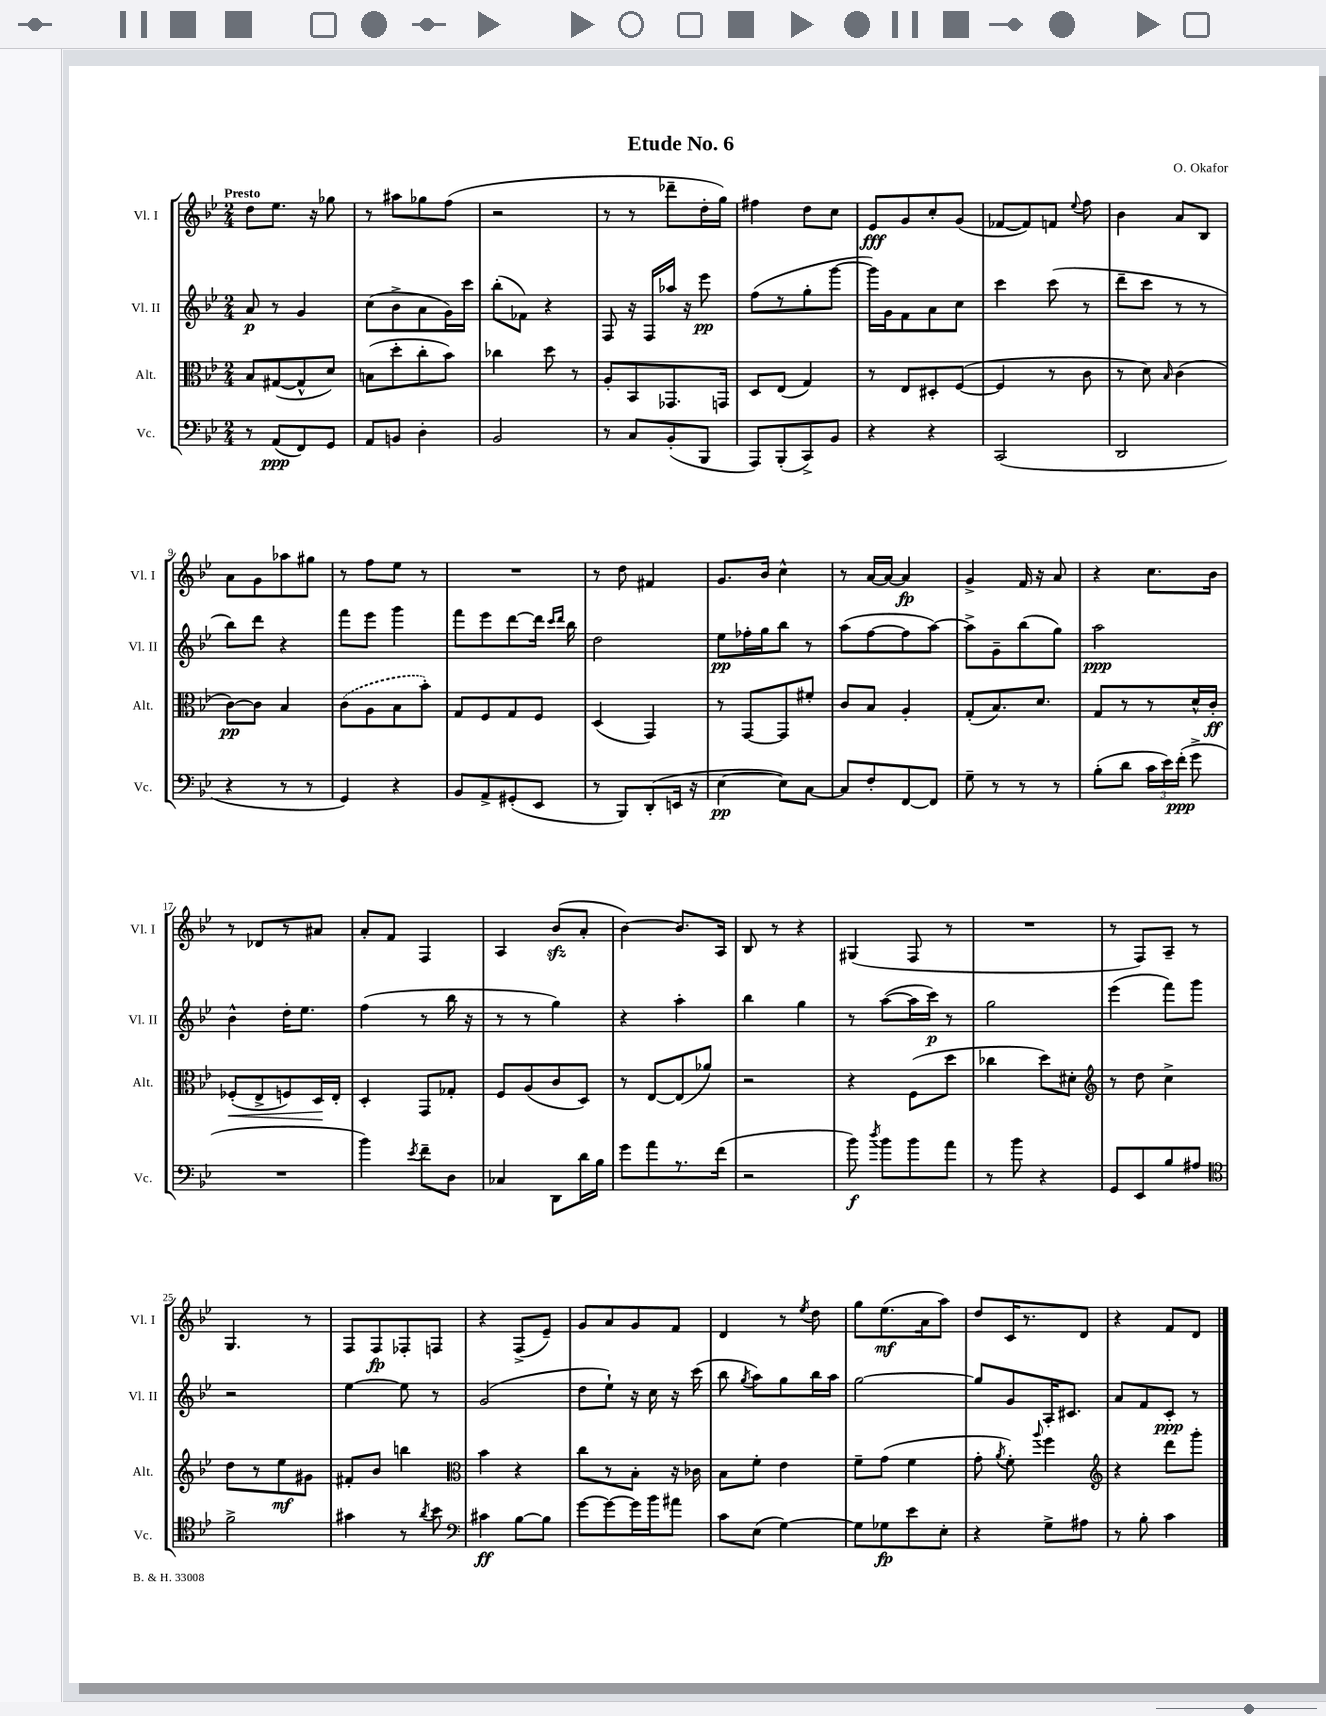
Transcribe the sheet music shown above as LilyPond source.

\header { title = "Etude No. 6" composer = "O. Okafor" }
<<
\new StaffGroup <<
\new Staff = "s0" \with { instrumentName = "Vl. I" shortInstrumentName = "Vl. I" } {
    \clef treble \key bes \major \numericTimeSignature \time 2/4 \tempo "Presto"
    \autoBeamOff d''8[ ees''8.] r16 ges''8 |
    r8 ais''8[ ges''8 f''8]( |
    r2 |
    r8 r8 des'''8[-- d''16-. g''16]) |
    fis''4 d''8[ c''8] |
    ees'8[\fff g'8 c''8-. g'8]( |
    fes'8[~ fes'8) f'8] \appoggiatura { ees''8 } f''8 |
    bes'4 a'8[ bes8] |
    a'8[ g'8 aes''8 gis''8] |
    r8 f''8[ ees''8] r8 |
    R2 |
    r8 d''8 fis'4 |
    g'8.[ bes'16] c''4-^ |
    r8 a'16[~ a'16]~ a'4\fp |
    g'4-> f'16 r16 a'8 |
    r4 c''8.[ bes'16] |
    r8 des'8[ r8 ais'8] |
    a'8[-. f'8] f4 |
    a4 bes'8[\sfz( a'8]-. |
    bes'4~) bes'8.[ a16] |
    bes8 r8 r4 |
    gis4( f8 r8 |
    R2 |
    r8 f8[) a8]-- r8 |
    g4. r8 |
    f8[ f8\fp fes8-. f8] |
    r4 f8[->( ees'8]--) |
    g'8[ a'8 g'8 f'8] |
    d'4 r8 \acciaccatura { ees''8 } d''8 |
    g''8[ ees''8.\mf( a'16 a''8]) |
    d''8[ c'16 r8. d'8] |
    r4 f'8[ d'8] \bar "|." |
}
\new Staff = "s1" \with { instrumentName = "Vl. II" shortInstrumentName = "Vl. II" } {
    \clef treble \key bes \major \numericTimeSignature \time 2/4
    \autoBeamOff a'8\p r8 g'4 |
    c''8[( bes'8-> a'8 g'16) c'''16] |
    bes''8[-.( fes'8]) r4 |
    f8 r16 f16[ aes''16] r16 ees'''8\pp |
    f''8[( r8 g''8-. g'''8]~ |
    g'''16[) g'16 f'8 a'8 c''8] |
    c'''4 c'''8( r8 |
    d'''8[-- c'''8] r8 r8 |
    bes''8[) d'''8] r4 |
    f'''8[ ees'''8] g'''4 |
    f'''8[ ees'''8 d'''8~ d'''16] \grace { c'''16[ d'''16] } bes''16 |
    d''2 |
    ees''8[\pp fes''16-. g''16 bes''8] r8 |
    a''8[( f''8~ f''8 a''8]~) |
    a''8[-> g'8-- bes''8( g''8]) |
    a''2\ppp |
    bes'4-^ d''16[-. ees''8.] |
    f''4( r8 bes''16 r16 |
    r8 r8 g''4) |
    r4 a''4-. |
    bes''4 g''4 |
    r8 a''8[~( a''16 c'''16]\p) r8 |
    g''2 |
    ees'''4( f'''8[) g'''8] |
    r2 |
    ees''4~ ees''8 r8 |
    g'2( |
    d''8[ ees''8]-!) r16 c''16 r16 c'''16( |
    bes''8 \acciaccatura { g''8 } a''8[) g''8 bes''16 a''16] |
    g''2~ |
    g''8[ g'8 a16-. cis'8.] |
    a'8[ f'8 c'8]-.\ppp r8 \bar "|." |
}
\new Staff = "s2" \with { instrumentName = "Alt." shortInstrumentName = "Alt." } {
    \clef alto \key bes \major \numericTimeSignature \time 2/4
    \autoBeamOff bes8[ gis8~( gis8-^ d'8]) |
    b8[( d''8-. c''8-. bes'8]) |
    ces''4 d''8 r8 |
    a8[-. bes,8 ges,8. g,16] |
    d8[ ees8]( g4) |
    r8 ees8[ dis8-. f8]~( |
    f4 r8 c'8 |
    r8 d'8) \grace { bes16 } c'4( |
    c'8[~\pp) c'8] bes4 |
    \once \slurDashed c'8[( a8 bes8 bes'8]-.) |
    g8[ f8 g8 f8] |
    d4( g,4) |
    r8 g,8[~ g,8 fis'8]-. |
    c'8[ bes8] a4-. |
    g8[-.( bes8.) d'8.] |
    g8[ r8 r8 d'16-^ c'16]-.\ff |
    fes8[-.\<( ees8-> f8) d16\! ees16]-. |
    d4-. g,8[ ges8]-. |
    f8[ a8( c'8 d8]) |
    r8 ees8[~ ees8( aes'8]) |
    r2 |
    r4 f8[( d''8] |
    ces''4 d''8[) dis'8]-. |
    \clef treble r8 d''8 c''4-> |
    d''8[ r8 ees''8\mf gis'8] |
    fis'8[-. bes'8] b''4 |
    \clef alto bes'4 r4 |
    c''8[ r8 bes8]-. r16 ces'16 |
    bes8[ f'8]-. ees'4 |
    f'8[-- g'8]( f'4 |
    g'8-. \acciaccatura { a'8 } f'8-.) \appoggiatura { a''8 } f''4 |
    \clef treble r4 d'''8[ g'''8]-. \bar "|." |
}
\new Staff = "s3" \with { instrumentName = "Vc." shortInstrumentName = "Vc." } {
    \clef bass \key bes \major \numericTimeSignature \time 2/4
    \autoBeamOff r8 a,8[\ppp( f,8) g,8] |
    a,8[ b,8] d4-. |
    bes,2 |
    r8 c8[ bes,8-.( bes,,8] |
    a,,8[) bes,,8-.( c,8->) bes,8] |
    r4 r4 |
    c,2( |
    d,2 |
    r4 r8 r8 |
    g,4) r4 |
    bes,8[ a,8-> gis,8-.( ees,8] |
    r8 bes,,8[) d,8-.( e,16] r16 |
    ees4~\pp ees8[) c8]~ |
    c8[ f8-. f,8~ f,8] |
    g8-- r8 r8 r8 |
    bes8[-.( d'8] \tuplet 3/2 { c'16[ ees'16) f'16]-.\ppp( } g'8-> |
    R2 |
    bes'4) \acciaccatura { ees'8 } f'8[-- d8] |
    ces4 d,8[ d'16 bes16] |
    g'8[ a'8 r8. f'16]( |
    r2 |
    bes'8\f) \acciaccatura { d''8 } bes'8[ bes'8 a'8] |
    r8 bes'8 r4 |
    g,8[ ees,8 bes8 ais8] |
    \clef tenor f'2-> |
    gis'4 r8 \acciaccatura { a'8 } bes'8 |
    \clef bass cis'4\ff bes8[~ bes8] |
    g'8[~ g'8~ g'16 bes'16 ais'8] |
    c'8[ ees8]( g4~) |
    g8[ ges8\fp ees'8 ees8]-. |
    r4 g8[-> ais8] |
    r8 bes8-. c'4 \bar "|." |
}
>>
>>
